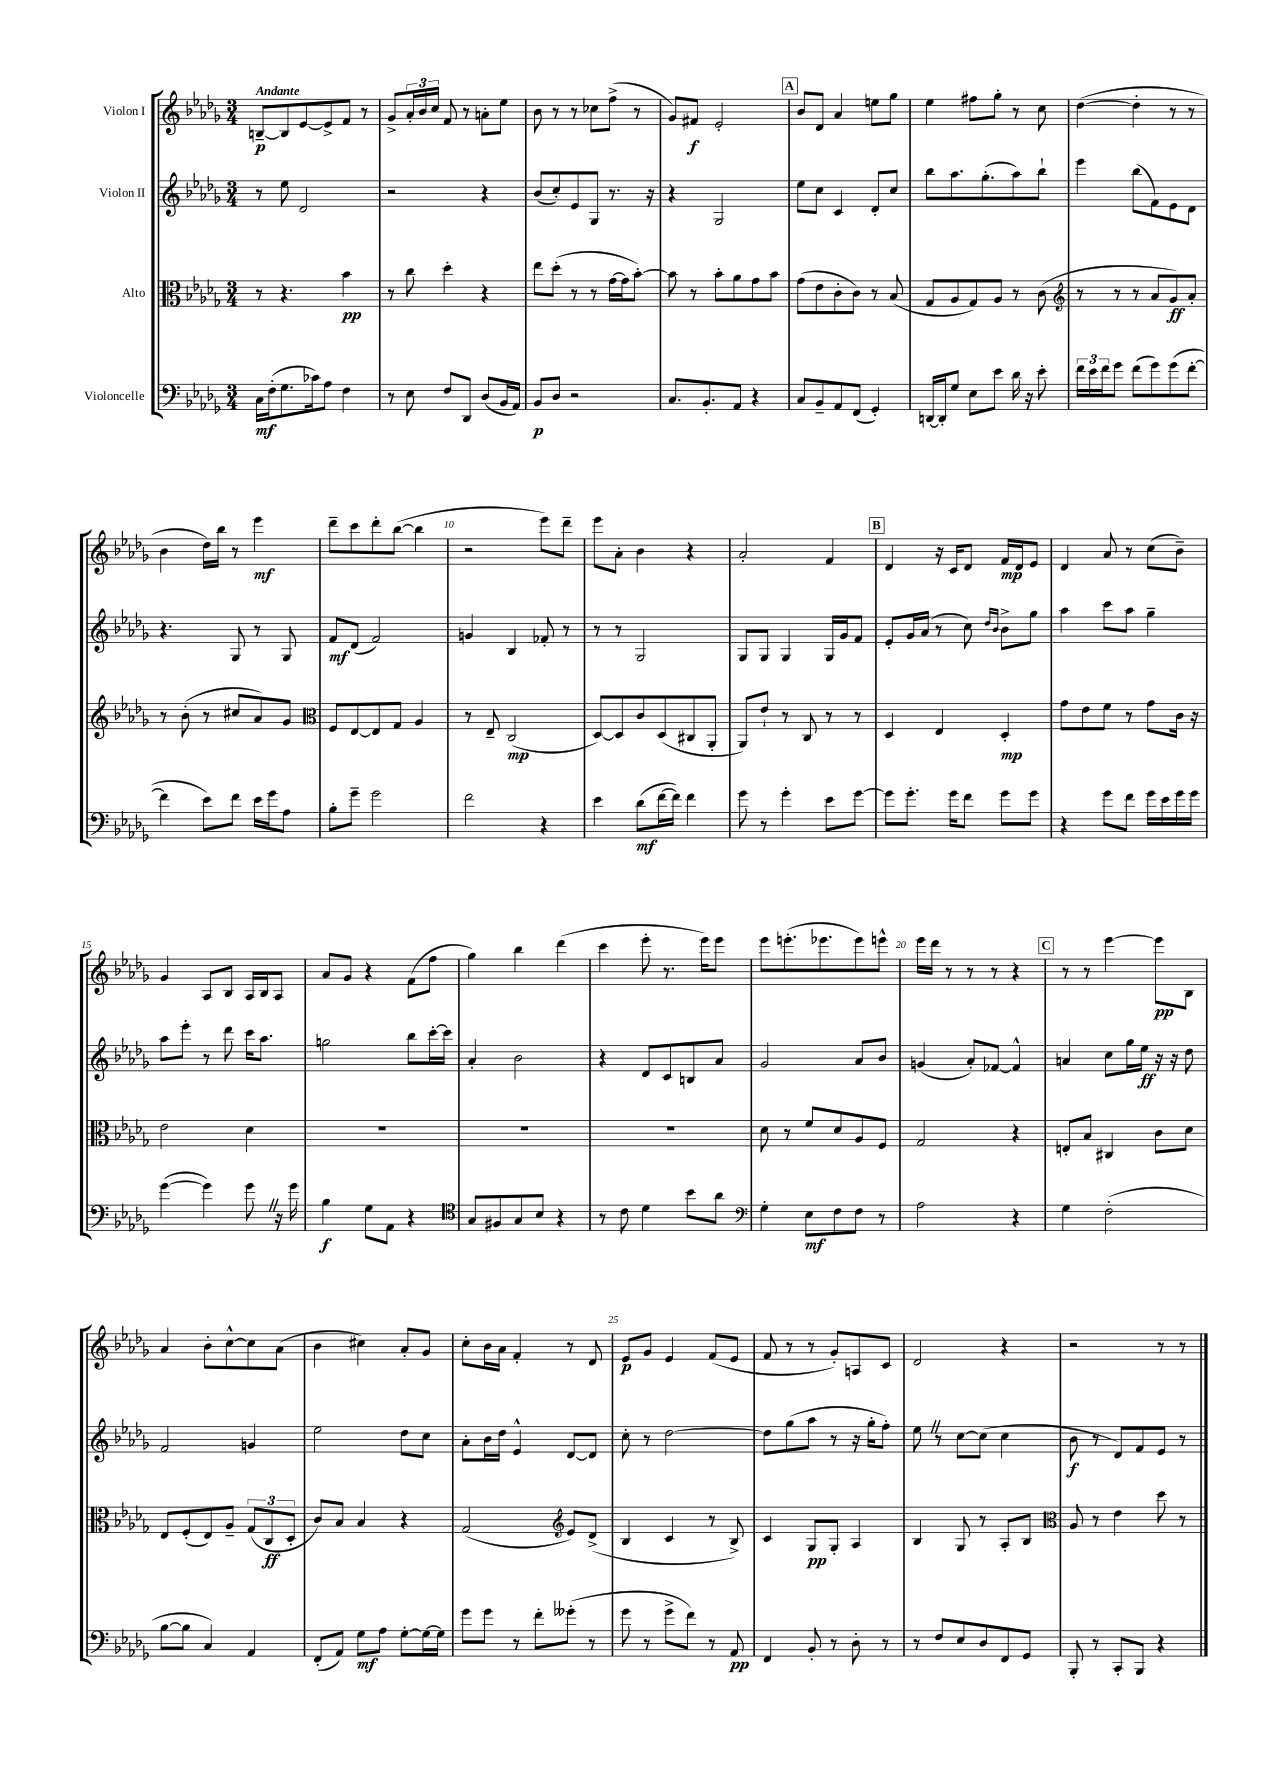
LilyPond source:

<<
\new StaffGroup <<
\new Staff = "s0" \with { instrumentName = "Violon I" } {
    \clef treble \key des \major \numericTimeSignature \time 3/4 \tempo "Andante"
    b8~--\p b8 ees'8~ ees'8-> f'8 r8 |
    ges'8-> \tuplet 3/2 { aes'16-. bes'16 c''16 } f'8 r8 a'8-. ees''8 |
    bes'8 r8 r8 ces''8 f''8->( r8 |
    ges'8) fis'8\f ees'2-. |
    \mark \markup { \box "A" } bes'8 des'8 aes'4 e''8 ges''8 |
    ees''4 fis''8 ges''8-. r8 c''8 |
    des''4~( des''4-. r8 r8 |
    bes'4 des''16) bes''16 r8 ees'''4\mf |
    des'''8-- c'''8 des'''8-. bes''8~( bes''4 |
    r2 ees'''8) des'''8-- |
    ees'''8 aes'8-. bes'4 r4 |
    aes'2-. f'4 |
    \mark \markup { \box "B" } des'4 r16 c'16 des'8 f'16\mp des'16 ees'8 |
    des'4 aes'8 r8 c''8( bes'8--) |
    ges'4 aes8 bes8 aes16 bes16 aes8 |
    aes'8 ges'8 r4 f'8( f''8 |
    ges''4) bes''4 des'''4( |
    c'''4 ees'''8-. r8. ees'''16) ees'''8 |
    ees'''8 e'''8.-.( ees'''8. ees'''8) e'''8-^ |
    ees'''16 des'''16 r8 r8 r8 r4 |
    \mark \markup { \box "C" } r8 r8 ees'''4~ ees'''8\pp bes8 |
    aes'4 bes'8-. c''8~-^ c''8 aes'8( |
    bes'4 cis''4) aes'8-. ges'8 |
    c''8-. bes'16 aes'16 f'4-. r8 des'8 |
    ees'8\p ges'8 ees'4 f'8( ees'8 |
    f'8 r8 r8 ges'8-.) a8 c'8 |
    des'2 r4 |
    r2 r8 r8 \bar "|." |
}
\new Staff = "s1" \with { instrumentName = "Violon II" } {
    \clef treble \key des \major \numericTimeSignature \time 3/4
    r8 ees''8 des'2 |
    r2 r4 |
    bes'8( c''8-.) ees'8 ges8 r8. r16 |
    r4 ges2 |
    \mark \markup { \box "A" } ees''8 c''8 c'4 des'8-. c''8 |
    bes''8 aes''8. ges''8.-.( aes''8) bes''8-! |
    ees'''4 bes''8( f'8) ees'8 des'8 |
    r4. ges8 r8 ges8 |
    f'8\mf des'8( f'2) |
    g'4 bes4 fes'8-. r8 |
    r8 r8 ges2 |
    ges8 ges8 ges4 ges16 ges'16 f'8 |
    \mark \markup { \box "B" } ees'8-. ges'16 aes'16( r8 c''8) \grace { des''16 bes'16 } bes'8-> ges''8 |
    aes''4 c'''8 aes''8 ges''4-- |
    aes''8 ees'''8-. r8 des'''8 c'''16 aes''8. |
    g''2 bes''8 c'''16~-. c'''16 |
    aes'4-. bes'2 |
    r4 des'8 c'8 b8 aes'8 |
    ges'2 aes'8 bes'8 |
    g'4( aes'8-.) fes'8~ fes'4-^ |
    \mark \markup { \box "C" } a'4 c''8 ges''16 ees''16\ff r16 r16 des''8 |
    f'2 g'4 |
    ees''2 des''8 c''8 |
    aes'8-. bes'16 des''16 ees'4-^ des'8~ des'8 |
    c''8-. r8 des''2~ |
    des''8 ges''8( aes''8 r8 r16 ges''16-. f''8-.) |
    ees''8 \once \override BreathingSign.text = \markup { \musicglyph "scripts.caesura.straight" } \breathe r8 c''8~ c''8( c''4 |
    bes'8\f r8 des'8) f'8 ees'8 r8 \bar "|." |
}
\new Staff = "s2" \with { instrumentName = "Alto" } {
    \clef alto \key des \major \numericTimeSignature \time 3/4
    r8 r4. bes'4\pp |
    r8 c''8 des''4-. r4 |
    ees''8 des''8-.( r8 r8 ges'16~ ges'16 bes'8~-.) |
    bes'8 r8 bes'8-. aes'8 ges'8 bes'8 |
    \mark \markup { \box "A" } ges'8( ees'8 c'8-. c'8) r8 bes8( |
    ges8 aes8 ges8) aes8 r8 c'8( |
    \clef treble r8 r8 r8 aes'8 ges'8\ff) aes'8-. |
    r8 bes'8-.( r8 cis''8 aes'8) ges'8 |
    \clef alto f8 ees8~ ees8 ges8 aes4 |
    r8 ees8-- c2\mp( |
    des8~) des8 c'8 des8( cis8 aes,8-. |
    aes,8) ees'8-! r8 c8 r8 r8 |
    \mark \markup { \box "B" } des4 ees4 des4-.\mp |
    ges'8 ees'8 f'8 r8 ges'8 c'16 r16 |
    ees'2 des'4 |
    R2. |
    R2. |
    R2. |
    des'8 r8 f'8 des'8 aes8 f8 |
    ges2 r4 |
    \mark \markup { \box "C" } e8-. bes8 cis4 c'8 des'8 |
    ees8 f8-.( ees8) aes8-- \tuplet 3/2 { ges8( c8\ff des8-. } |
    c'8) bes8 bes4 r4 |
    ges2( \clef treble ees'8) des'8->( |
    bes4 c'4 r8 bes8->) |
    c'4 ges8\pp ges8-. aes4 |
    bes4 ges8 r8 aes8-. bes8 |
    \clef alto aes8 r8 ees'4 des''8 r8 \bar "|." |
}
\new Staff = "s3" \with { instrumentName = "Violoncelle" } {
    \clef bass \key des \major \numericTimeSignature \time 3/4
    c16\mf f16-.( ges8. ces'16) aes8 f4 |
    r8 ees8 f8 des,8 des8( bes,16 aes,16) |
    bes,8\p des8 r2 |
    c8. bes,8.-. aes,8 r4 |
    \mark \markup { \box "A" } c8 bes,8-- aes,8 f,8( ges,4-.) |
    d,16~ d,16-. ges8 ees8 ees'8 des'16 r16 ees'8-. |
    \tuplet 3/2 { f'16 ees'16 f'16 } ges'8 f'8( ges'8) ges'8( f'8~-. |
    f'4 ees'8) f'8 ees'16 ges'16 aes8 |
    bes8-. ges'8-- ges'2 |
    f'2 r4 |
    ees'4 des'8\mf( f'16~ f'16) f'4 |
    ges'8 r8 ges'4-. ees'8 ges'8~ |
    \mark \markup { \box "B" } ges'8 ges'8.-. ges'16 f'8 ges'8 ges'8 |
    r4 ges'8 f'8 ges'16 ees'16 ges'16 ges'16 |
    ges'4~( ges'4) ges'8 \once \override BreathingSign.text = \markup { \musicglyph "scripts.caesura.straight" } \breathe r16 ges'16 |
    bes4\f ges8 aes,8 r4 |
    \clef tenor ges8 fis8 ges8 bes8 r4 |
    r8 c'8 des'4 bes'8 aes'8 |
    \clef bass ges4-. ees8\mf f8 f8 r8 |
    aes2 r4 |
    \mark \markup { \box "C" } ges4 f2-.( |
    bes8~ bes8 c4) aes,4 |
    f,8-.( aes,8) ges8\mf aes8 ges8~-. ges16~ ges16 |
    ges'8 ges'8 r8 f'8-. geses'8-.( r8 |
    ges'8 r8 ges'8-> f'8) r8 aes,8\pp |
    f,4 bes,8-. r8 des8-. r8 |
    r8 f8 ees8 des8 f,8 ges,8 |
    bes,,8-. r8 c,8-. bes,,8 r4 \bar "|." |
}
>>
>>
\layout { \context { \Score \override BarNumber.break-visibility = ##(#f #t #t) barNumberVisibility = #(every-nth-bar-number-visible 5) } }
